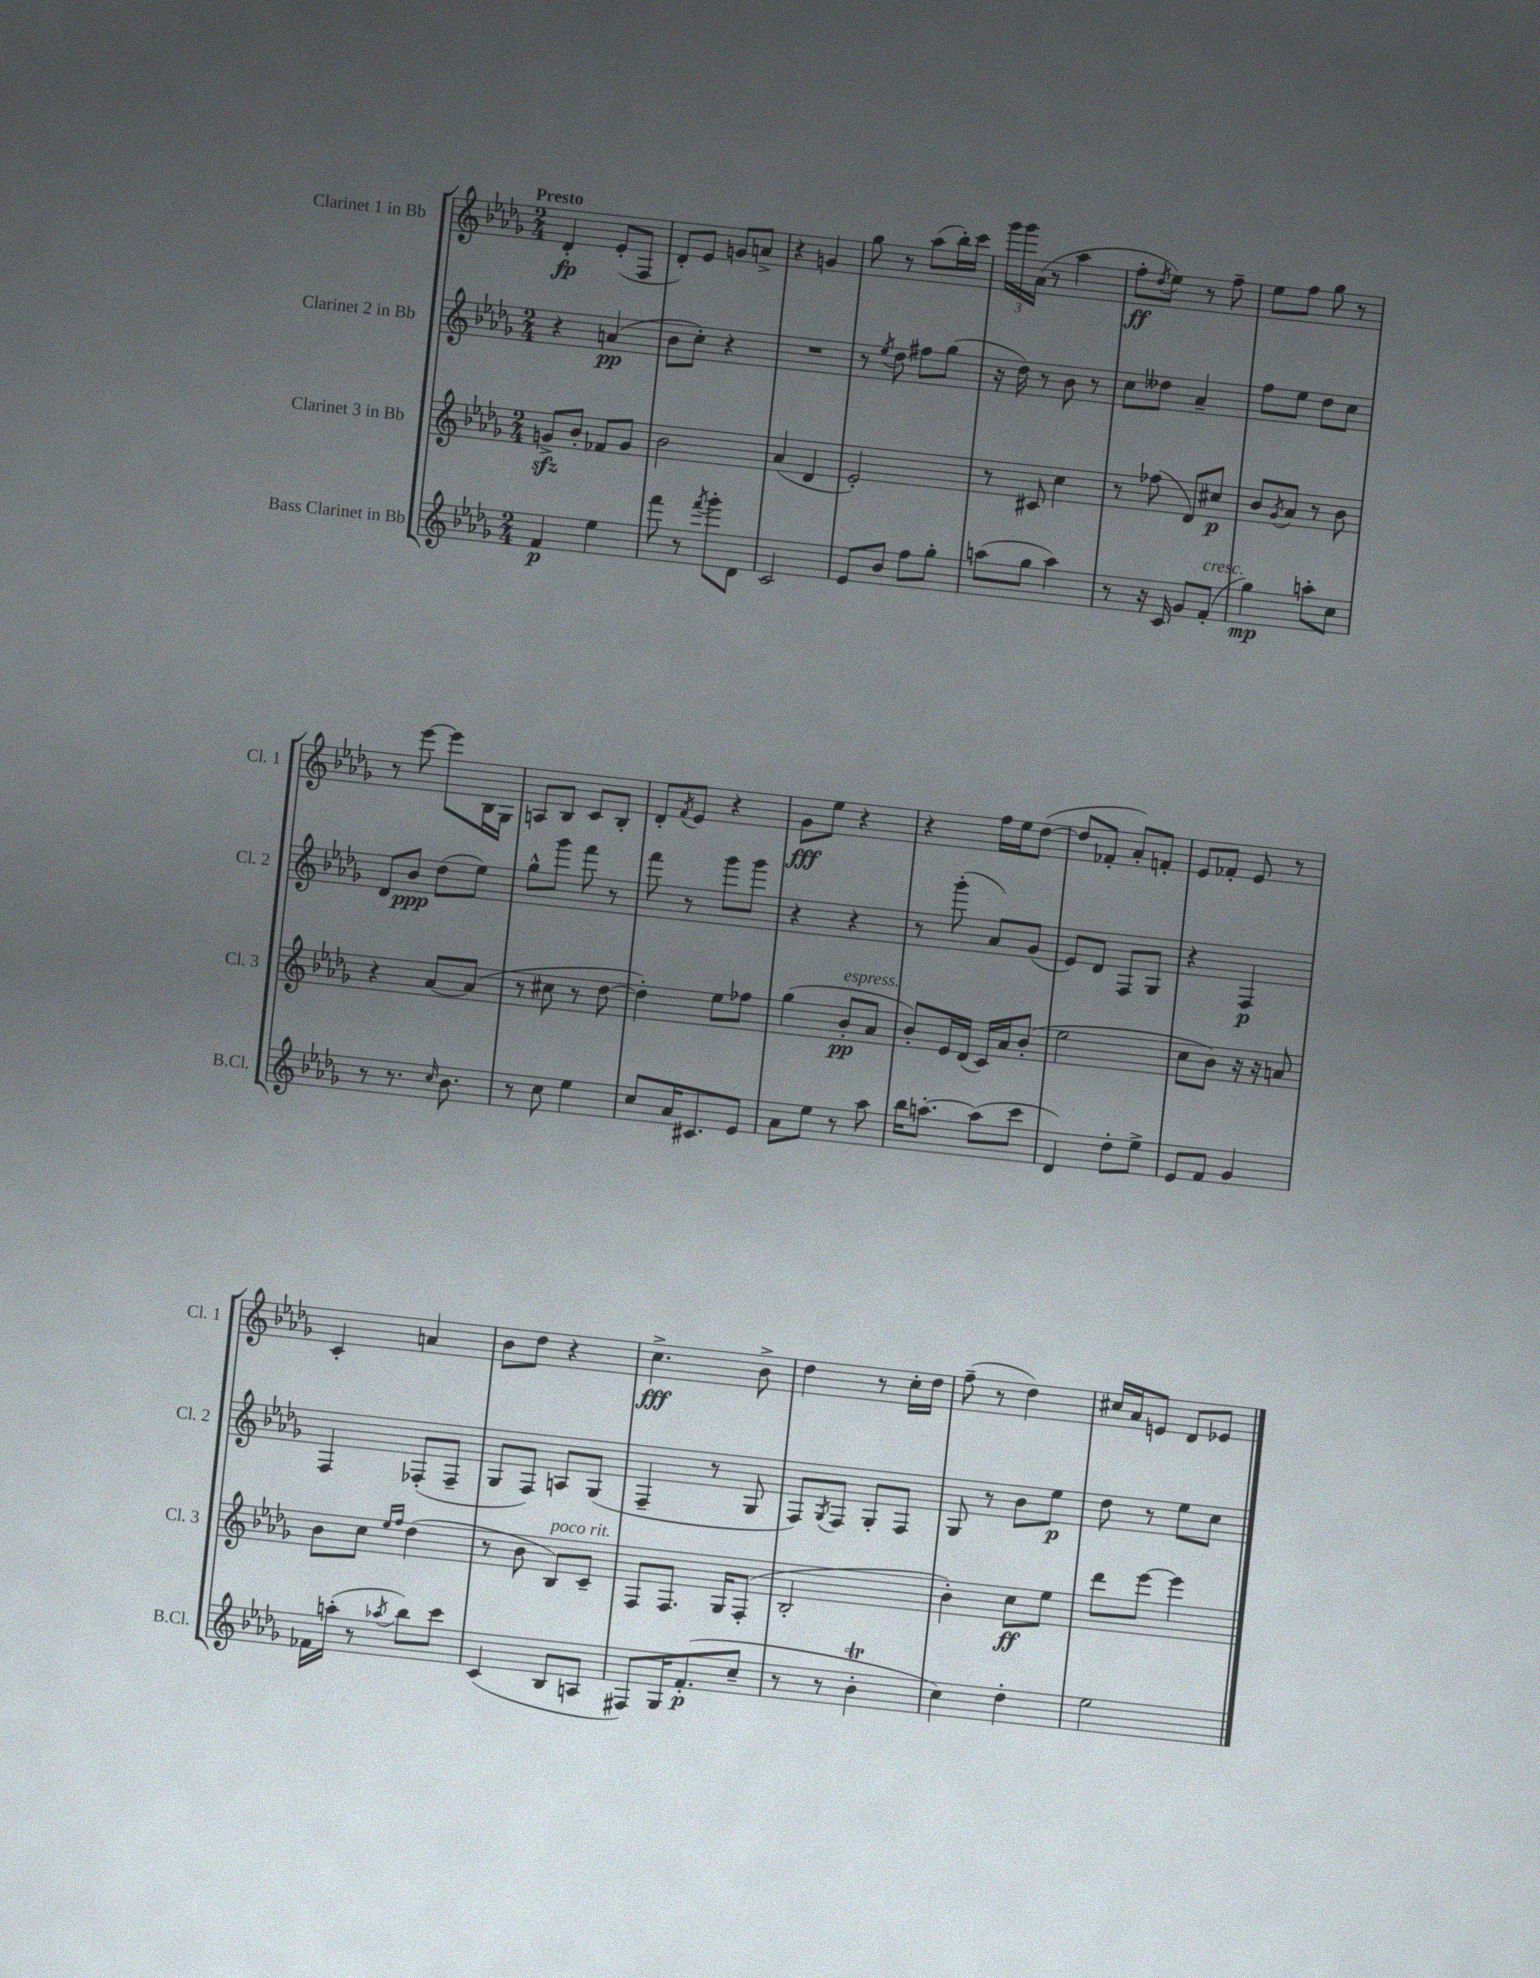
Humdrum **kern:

**kern	**dynam	**kern	**dynam	**kern	**dynam	**kern	**dynam
*part4	*part4	*part3	*part3	*part2	*part2	*part1	*part1
*staff4	*staff4	*staff3	*staff3	*staff2	*staff2	*staff1	*staff1
*I"Bass Clarinet in Bb	*	*I"Clarinet 3 in Bb	*	*I"Clarinet 2 in Bb	*	*I"Clarinet 1 in Bb	*
*I'B.Cl.	*	*I'Cl. 3	*	*I'Cl. 2	*	*I'Cl. 1	*
*clefG2	*	*clefG2	*	*clefG2	*	*clefG2	*
*k[b-e-a-d-g-]	*	*k[b-e-a-d-g-]	*	*k[b-e-a-d-g-]	*	*k[b-e-a-d-g-]	*
*M2/4	*	*M2/4	*	*M2/4	*	*M2/4	*
=1	=1	=1	=1	=1	=1	=1	=1
!	!	!	!	!	!	!LO:TX:a:B:t=Presto	!
4f/	p	8gnzz^/L	.	4r	.	4d-'/	fp
.	.	8b-'/J	.	.	.	.	.
4ee-\	.	8f-X/L	.	(4an/	pp	(8e-'/L	.
.	.	8g/J	.	.	.	8F/J	.
=2	=2	=2	=2	=2	=2	=2	=2
8fff\	.	2b-\	.	8b-\L	.	8d-'/L)	.
8r	.	.	.	8cc'\J)	.	8e-/J	.
8qfff/	.	.	.	.	.	.	.
8ggg-'\L	.	.	.	4r	.	8gn/L	.
8d-\J	.	.	.	.	.	8an^/J	.
=3	=3	=3	=3	=3	=3	=3	=3
2c/	.	(4a-/	.	2r	.	4r	.
.	.	4d-/	.	.	.	4gn/	.
=4	=4	=4	=4	=4	=4	=4	=4
8e-/L	.	2e-'/)	.	8r	.	8gg-\	.
.	.	.	.	8qee-/	.	.	.
8b-/J	.	.	.	8dd-\	.	8r	.
8ff\L	.	.	.	8ff#X\L	.	(8aa-\L	.
8gg-'\J	.	.	.	(8gg-\J	.	16bb-'\L)	.
.	.	.	.	.	.	16ccc\JJ	.
=5	=5	=5	=5	=5	=5	=5	=5
(8aan\L	.	8r	.	16r	.	24ggg-\LL	.
.	.	.	.	.	.	24ggg-\	.
.	.	.	.	16dd-\)	.	.	.
.	.	.	.	.	.	(24a-\JJ	.
8gg-\J	.	8c#X/	.	8r	.	8r	.
4aa\)	.	4cc\	.	8b-\	.	4aa-\	.
.	.	.	.	8r	.	.	.
=6	=6	=6	=6	=6	=6	=6	=6
8r	.	8r	.	8cc\L	.	8ff'\L	ff
.	.	.	.	.	.	8qdd-/	.
16r	.	(8ff-X\	.	8dd--X\J	.	8ee-\J)	.
16c/	.	.	.	.	.	.	.
8g-/L	.	8d-/L)	.	4a-~/	.	8r	.
!LO:TX:a:i:t=cresc.	!	!	!	!	!	!	!
(8f'/J	.	8cc#X/J	p	.	.	8ff~\	.
=7	=7	=7	=7	=7	=7	=7	=7
4gg-\)	mp	8b-/L	.	8ff\L	.	8ee-\L	.
.	.	8qg-/	.	.	.	.	.
.	.	8a-/J	.	8ee-\J	.	8ff\J	.
8aan'\L	.	8r	.	8dd-\L	.	8gg-\	.
8cc\J	.	8b-\	.	8cc\J	.	8r	.
!!LO:LB:g=z
=8	=8	=8	=8	=8	=8	=8	=8
8r	.	4r	.	8d-/L	.	8r	.
8.r	.	.	.	8b-/J	ppp	[8eee-\	.
.	.	[8a-/L	.	(8dd-\L	.	8eee-\L]	.
16qqcc/	.	.	.	.	.	.	.
8.b-\	.	.	.	.	.	.	.
.	.	(8a-/J]	.	8ee-\J)	.	16B-\L	.
.	.	.	.	.	.	16G-\JJ	.
=9	=9	=9	=9	=9	=9	=9	=9
8r	.	8r	.	8gg-^^\L	.	8An/L	.
8cc\	.	8cc#X\	.	8ggg-\J	.	8B-/J	.
4ee-\	.	8r	.	8fff\	.	8c/L	.
.	.	[8dd-\	.	8r	.	8B-'/J	.
=10	=10	=10	=10	=10	=10	=10	=10
8cc/L	.	4dd-'\])	.	8fff\	.	8d-'/L	.
.	.	.	.	.	.	8qf/	.
16a-/K	.	.	.	8r	.	8e-/J	.
8.c#X/	.	.	.	.	.	.	.
.	.	8ee-\L	.	8ggg-\L	.	4r	.
8e-/J	.	8ff-X\J	.	8ggg-\J	.	.	.
=11	=11	=11	=11	=11	=11	=11	=11
8a-\L	.	(4gg-\	.	4r	.	8g-\L	fff
8ee-\J	.	.	.	.	.	8ee-\J	.
!	!	!LO:TX:a:i:t=espress.	!	!	!	!	!
8r	.	8b-'/L	pp	4r	.	4r	.
8aa-\	.	8a-/J	.	.	.	.	.
=12	=12	=12	=12	=12	=12	=12	=12
16bb-\KL	.	8b-'/L)	.	8r	.	4r	.
[8.aan'\J	.	.	.	.	.	.	.
.	.	16e-/L	.	(8ggg-'\	.	.	.
.	.	(16d-/JJ	.	.	.	.	.
(8aa\L]	.	16c/LL)	.	8a-/L)	.	16ff\LL	.
.	.	16a-/J	.	.	.	16ee-\J	.
8ccc\J	.	(8b-'/J	.	(8g-/J	.	([8dd-\J	.
=13	=13	=13	=13	=13	=13	=13	=13
4d-/)	.	2ee-\	.	8e-/L)	.	8dd-/L]	.
.	.	.	.	8d-/J	.	8f-X'/J	.
8dd-'\L	.	.	.	8F/L	.	8a-'/L)	.
8ee-^\J	.	.	.	8G-/J	.	8fn'/J	.
=14	=14	=14	=14	=14	=14	=14	=14
8e-/L	.	8cc\L	.	4r	.	8e-/L	.
8f/J	.	8b-\J)	.	.	.	8f-X'/J	.
4g-/	.	16r	.	4F/	p	8e-/	.
.	.	16r	.	.	.	.	.
.	.	8an/	.	.	.	8r	.
!!LO:LB:g=z
=15	=15	=15	=15	=15	=15	=15	=15
16f-X\LL	.	8b-\L	.	4F/	.	4c'/	.
(16aan'\JJ	.	.	.	.	.	.	.
8r	.	8cc\J	.	.	.	.	.
.	.	16qqee-/LL	.	.	.	.	.
8qaa-X/	.	16qqff/JJ	.	.	.	.	.
8bb-\L)	.	(4dd-\	.	(8F-X'/L	.	4an/	.
8ccc\J	.	.	.	8F-~/J	.	.	.
=16	=16	=16	=16	=16	=16	=16	=16
(4c/	.	8r	.	8G-/L	.	8b-\L	.
.	.	8b-\	.	8F/J)	.	8dd-\J	.
!	!	!LO:TX:a:i:t=poco rit.	!	!	!	!	!
8B-/L	.	8B-/L)	.	8An/L	.	4r	.
8An/J	.	8c~/J	.	(8G-/J	.	.	.
=17	=17	=17	=17	=17	=17	=17	=17
8F#X/L)	.	8F/L	.	4F~/	.	4.cc^\	fff
16G-/K	.	8.F/J	.	.	.	.	.
(8.f'/	p	.	.	.	.	.	.
.	.	.	.	8r	.	.	.
.	.	16G-/KL	.	.	.	.	.
8cc~/J	.	(8F'/J	.	8G-/	.	8b-^\	.
=18	=18	=18	=18	=18	=18	=18	=18
8r	.	2B-'/	.	8F/L)	.	4dd-\	.
.	.	.	.	8qG-/	.	.	.
8r	.	.	.	8F/J	.	.	.
4b-T'\	.	.	.	8G-'/L	.	8r	.
.	.	.	.	8F/J	.	16cc'\LL	.
.	.	.	.	.	.	16dd-\JJ	.
=19	=19	=19	=19	=19	=19	=19	=19
4cc\)	.	4b-'\)	.	8G-/	.	(8ff~\	.
.	.	.	.	8r	.	8r	.
4dd-'\	.	8cc\L	ff	8b-\L	.	4dd-\)	.
.	.	8ee-\J	.	8ee-\J	p	.	.
=20	=20	=20	=20	=20	=20	=20	=20
2ee-\	.	8ddd-\L	.	8dd-\	.	16cc#X/LL	.
.	.	.	.	.	.	16a-/J	.
.	.	[8eee-\J	.	8r	.	8en/J	.
.	.	4eee-\]	.	8ee-\L	.	8d-/L	.
.	.	.	.	8cc\J	.	8e-X/J	.
==	==	==	==	==	==	==	==
*-	*-	*-	*-	*-	*-	*-	*-
